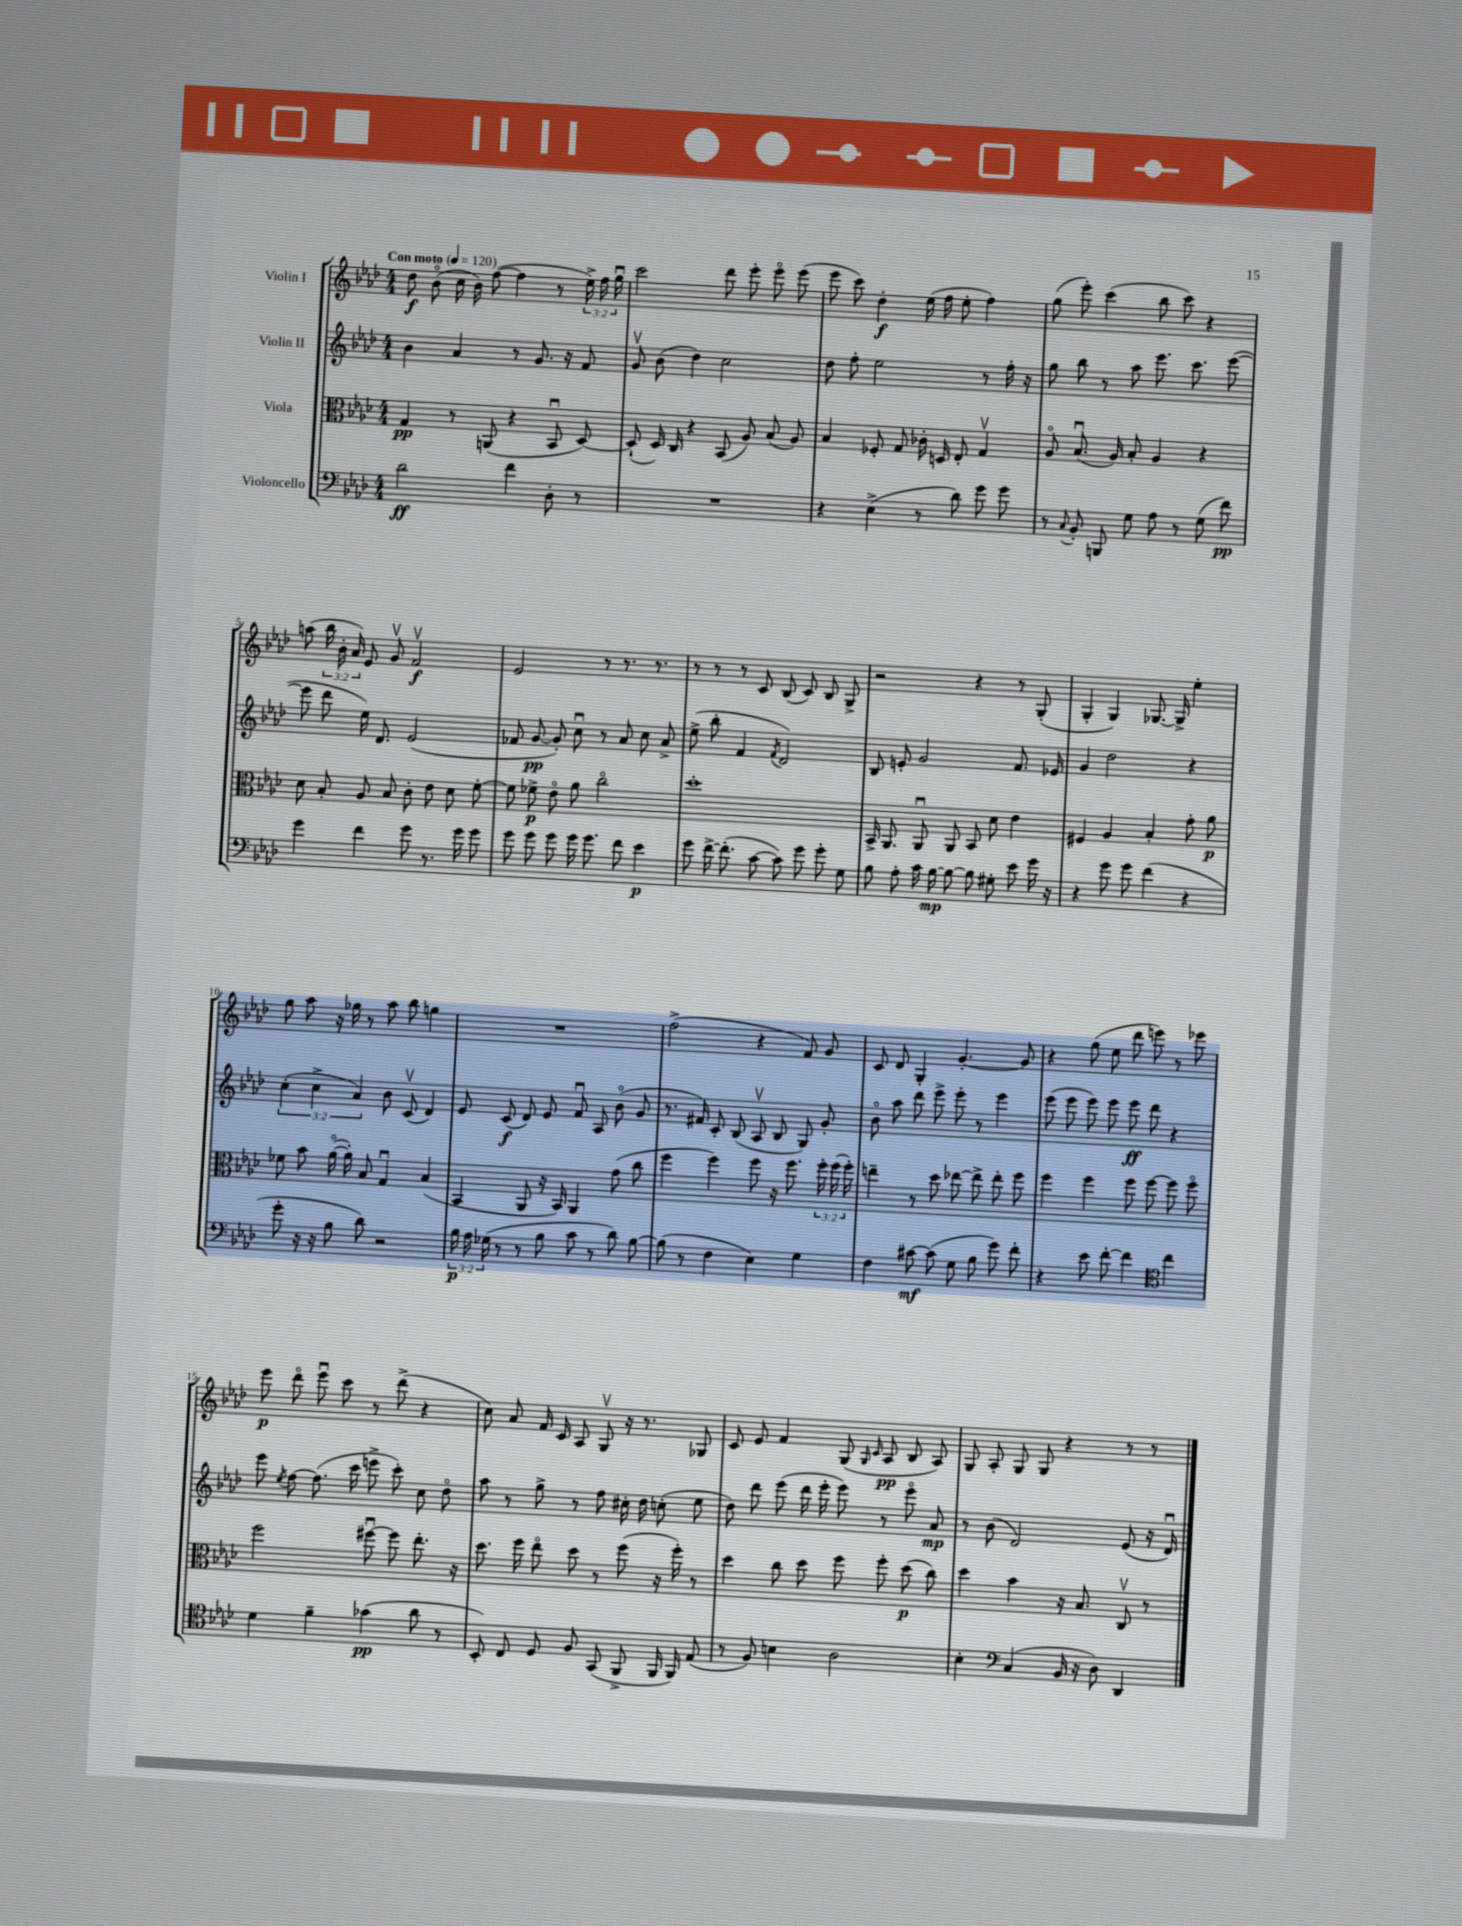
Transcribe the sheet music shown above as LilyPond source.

<<
\new StaffGroup <<
\new Staff = "s0" \with { instrumentName = "Violin I" } {
    \clef treble \key aes \major \numericTimeSignature \time 4/4 \override Staff.TupletNumber.text = #tuplet-number::calc-fraction-text \tempo "Con moto" 4 = 120
    \autoBeamOff des''8\f bes'8\flageolet( c''16 bes'16) f''8~( f''4 r8 \tuplet 3/2 { ees''16->) f''16 g''16\downbow } |
    c'''2 des'''8 ees'''8-. ees'''8\flageolet ees'''8( |
    ees'''8 c'''8) des''4-.\f ees''16( f''16 ees''8-. f''4) |
    g''8( ees'''8-.) c'''4( bes''8 c'''8) r4 |
    a''8( \tuplet 3/2 { bes''16 bes'16-. aes'16) } ees'8 g'8\upbow f'2\upbow\f |
    ees'2 r8 r8. r8. |
    r8 r8 r8 c'8 bes8( c'8) bes8 g8-> |
    r2 r4 r8 g8-.( |
    g4-. g4) ges8.~ ges16-> ees''4-. |
    g''8 aes''8 r16 ges''16 r8 aes''8 bes''8 g''4 |
    R1 |
    f''2->( r4 f'8) g'8 |
    c'8 des'8 g4-. g'4.~-. g'8 |
    r4 g''8( ees''8 des'''8 e'''8) r8 ees'''8 |
    ees'''8\p des'''8\flageolet ees'''8\downbow c'''8 r8 des'''8->( r4 |
    c''8) aes'8 f'16 c'16 aes8 g8\upbow r16 r8. ges8 |
    c'8 ees'8 f'4 g8( \grace { g16 c'16 } aes8\pp bes8 aes8) |
    g8 aes8-. g8 g8 r4 r8 r8 \bar "|." |
}
\new Staff = "s1" \with { instrumentName = "Violin II" } {
    \clef treble \key aes \major \numericTimeSignature \time 4/4 \override Staff.TupletNumber.text = #tuplet-number::calc-fraction-text
    \autoBeamOff bes'4 aes'4 r8 g'8. r16 f'8 |
    g'8\upbow bes'8( des''4) c''2 |
    des''8 f''8-. ees''2 r8 f''16-. r16 |
    g''8 bes''8 r8 aes''8 ees'''8. c'''8. ees'''8~( |
    ees'''8 des'''8 ees''16) des'8. ees'2( |
    fes'8 g'8~\pp g'8-.) c''8\downbow r8 aes'8 c''8 aes'8-> |
    ees''8->( bes''8-. f'4 \acciaccatura { f'8 } des'2) |
    bes8 e'8-. g'2 f'8. ees'16 |
    g'4 des''2 r4 |
    \tuplet 3/2 { c''4-.( c''4-> aes'4) } bes'8 c'8\upbow( des'4) |
    ees'8 c'8\f( des'8) ees'8 f'8\downbow aes8 bes'8\flageolet( g'8 |
    r8. fis'16) c'8-. bes8( aes8\upbow bes8 g8) g'8-. |
    bes'8\flageolet aes''8 des'''8 ees'''8-> ees'''8-. r8 ees'''4 |
    ees'''8( ees'''8 ees'''8) ees'''8 ees'''8\ff des'''8 r4 |
    ees'''8 \acciaccatura { ees''8 } f''8~ f''8.( c'''16 e'''8-> c'''8-.) c''8 des''8\flageolet |
    aes''8 r8 g''8-> r8 f''8 cis''16-. des''16 c''8-.( ees''8 |
    des''8) des'''8 ees'''8( des'''16 ees'''16-. ees'''8) r8 ees'''8\flageolet aes'8\mp |
    r8 bes'8( des'2) ees'8( r16 des'16\downbow) \bar "|." |
}
\new Staff = "s2" \with { instrumentName = "Viola" } {
    \clef alto \key aes \major \numericTimeSignature \time 4/4 \override Staff.TupletNumber.text = #tuplet-number::calc-fraction-text
    \autoBeamOff g4\pp r8 a,8( r4 bes,8\downbow des8~) |
    des8-!( des16) c16 r4 bes,8( aes8) bes8( aes8) |
    bes4 fes8-. g8 ces'16-. d16 ees8-. g4\upbow |
    aes8\flageolet bes8.\downbow( aes16) bes8-. aes4 r4 |
    des'8 bes8-. aes8 bes8 c'8-. ees'8 des'8 f'8~-. |
    f'8 fes'8->\p ees'8\flageolet aes'8 c''2\flageolet |
    des''1-. |
    bes,16-> aes,8. aes,8\downbow aes,8 bes,8 des'8 ees'4 |
    fis4 aes4 bes4-. g'8-. aes'8\p |
    fes'8 bes'8 aes'16~\flageolet( aes'16-.) bes8 g4\downbow bes4( |
    bes,4 aes,8 r16 bes,16) aes,4 g'8( c''8 |
    f''4 f''4) f''8 r16 f''8. \tuplet 3/2 { f''16-. f''16( f''16-.) } |
    e''4-- r8 des''8 ees''8~ ees''8-> ees''8-. f''8 |
    f''4 f''4 f''8 f''8~ f''8 f''8\flageolet |
    f''2 fis''8~\downbow fis''8 ees''8.-. r16 |
    des''8. f''16 ees''8\flageolet des''8 r8 f''8( r16 f''16-.) r8 |
    des''4 c''8 des''8 f''8 f''8-. des''8\p( c''8) |
    des''4 bes'4 r16 bes8. c8\upbow r8 \bar "|." |
}
\new Staff = "s3" \with { instrumentName = "Violoncello" } {
    \clef bass \key aes \major \numericTimeSignature \time 4/4 \override Staff.TupletNumber.text = #tuplet-number::calc-fraction-text
    \autoBeamOff des'2\ff f'4 des8-. r8 |
    R1 |
    r4 ees4->( r8 des'8) g'8 g'8 |
    r8 \appoggiatura { c8 } bes,8-. b,,8 g8 aes8 r8 g8( f'8\pp) |
    g'4 f'4 g'8 r8. g'16 g'8 |
    g'8 g'8 g'8 g'16 g'8. f'8 ees'4\p |
    g'8 f'16~-> f'8.-.( c'8~ c'8) g'8 g'8-. g8 |
    bes8 aes8-. c'16 bes16~\mp bes8~ bes8 gis8-. ees'8 g'16 r16 |
    r4 g'8 g'8 f'4( r4 |
    g'8-. r16 r16 bes8 des'8) r2 |
    \tuplet 3/2 { bes16\p aes16 ges16( } r8 r8 bes8 c'8 r8 des'8) bes8~ |
    bes8( r8 f4 ees4) g4 |
    f4 cis'8~\mf cis'8( g8 bes8 g'8) f'8-. |
    r4 ees'8 f'8~-. f'4 \clef tenor c''4 |
    des'4 f'4-- ges'4\pp( aes'8 r8 |
    bes,8-.) c8 des8 f8 g,8( f,8-> f,16 f,16) ees8( |
    r8 f8) b4 aes2 |
    bes4-. \clef bass c4( bes,16 r16 des8) des,4 \bar "|." |
}
>>
>>
